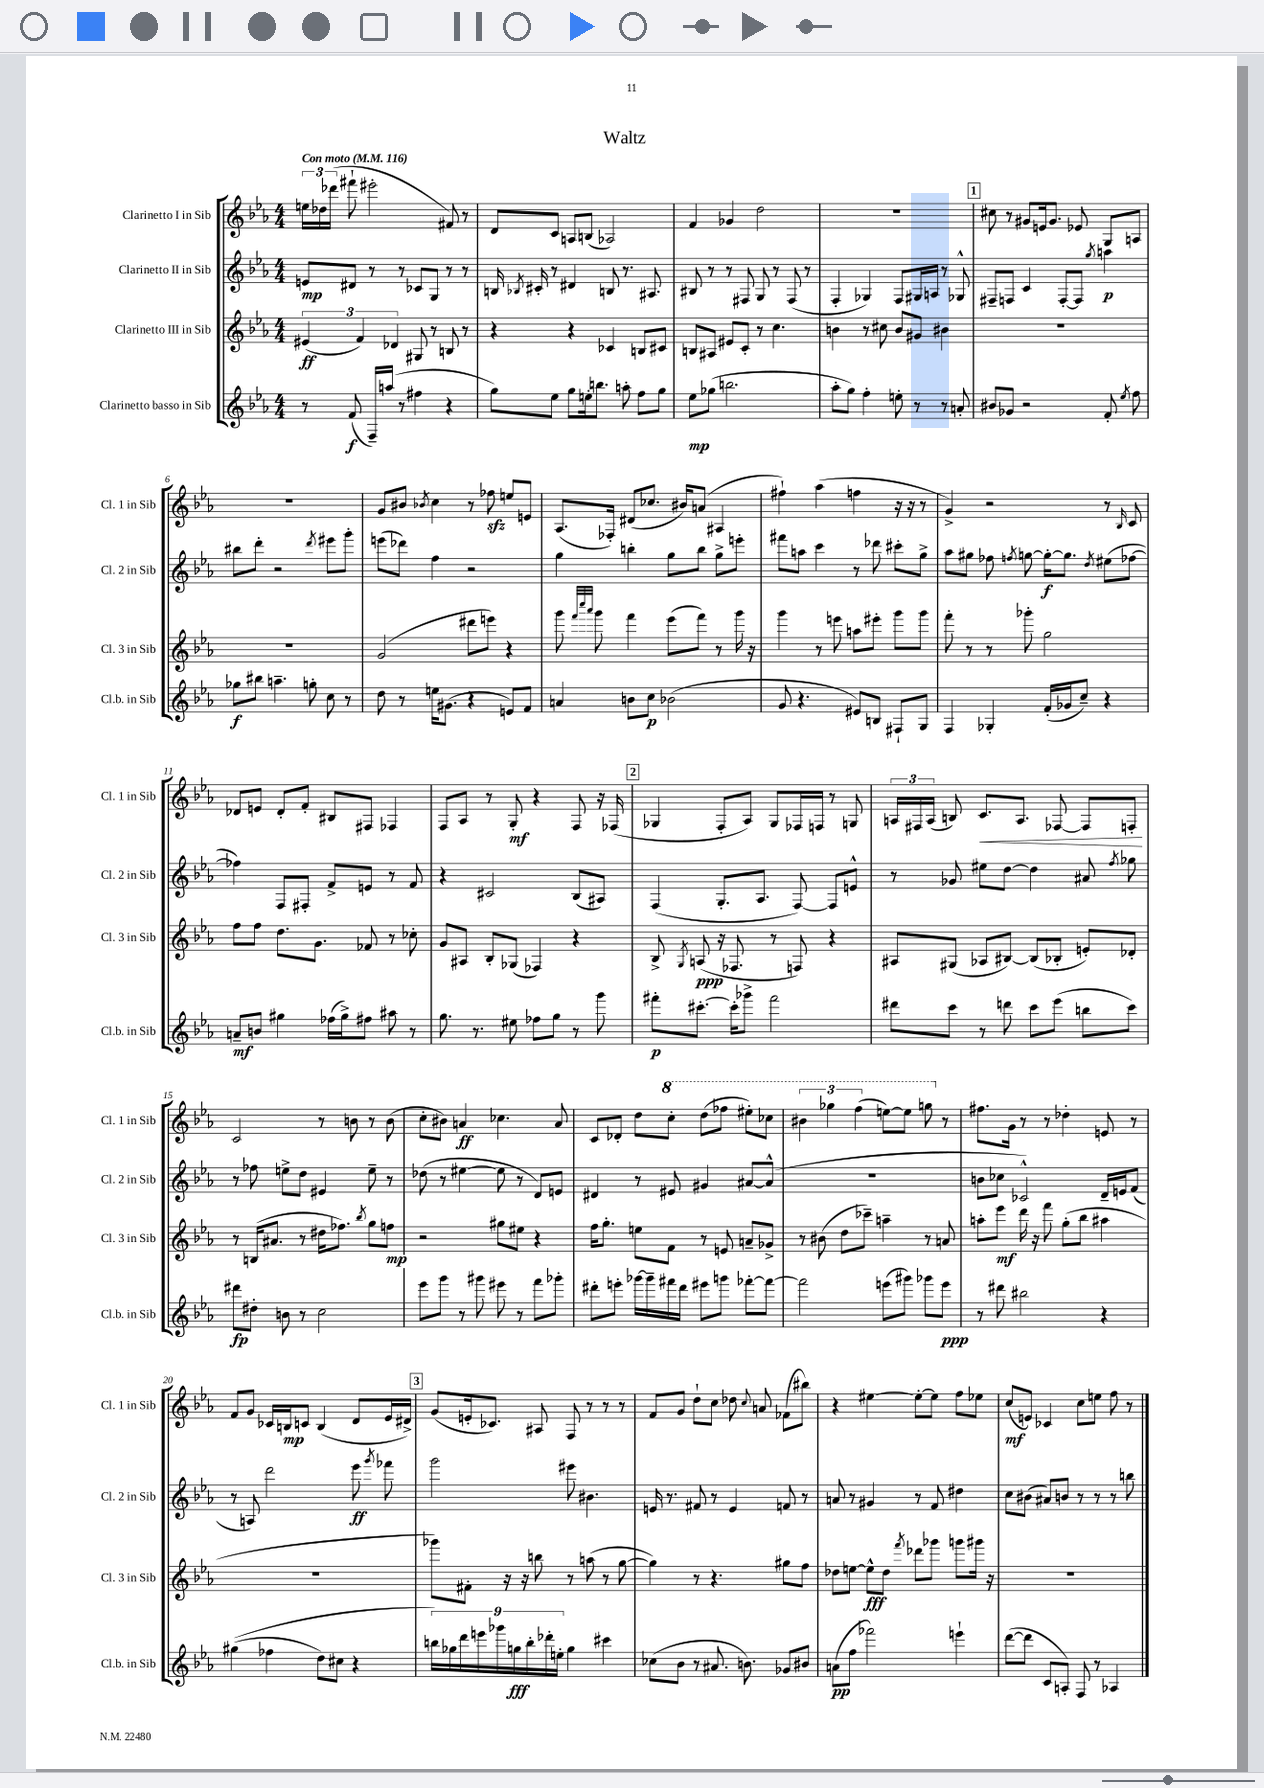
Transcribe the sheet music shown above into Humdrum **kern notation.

**kern	**dynam	**kern	**dynam	**kern	**dynam	**kern	**dynam
*part4	*part4	*part3	*part3	*part2	*part2	*part1	*part1
*staff4	*staff4	*staff3	*staff3	*staff2	*staff2	*staff1	*staff1
*I"Clarinetto basso in Sib	*	*I"Clarinetto III in Sib	*	*I"Clarinetto II in Sib	*	*I"Clarinetto I in Sib	*
*I'Cl.b. in Sib	*	*I'Cl. 3 in Sib	*	*I'Cl. 2 in Sib	*	*I'Cl. 1 in Sib	*
*clefG2	*	*clefG2	*	*clefG2	*	*clefG2	*
*k[b-e-a-]	*	*k[b-e-a-]	*	*k[b-e-a-]	*	*k[b-e-a-]	*
*M4/4	*	*M4/4	*	*M4/4	*	*M4/4	*
*MM116	*	*MM116	*	*MM116	*	*MM116	*
=1	=1	=1	=1	=1	=1	=1	=1
!	!	!	!	!	!	!LO:TX:a:B:t=Con moto	!
8r	.	(6e#X/	ff	8en/L	mp	24een\LL	.
.	.	.	.	.	.	24dd-X\	.
.	.	.	.	.	.	(24ddd-X\JJ	.
(8f/	f	.	.	8d#X/J	.	8fff#X`\	.
.	.	6f/)	.	.	.	.	.
16F~/LL)	.	.	.	8r	.	2eee#X'\	.
(16aan/JJ	.	.	.	.	.	.	.
.	.	6d-X/	.	.	.	.	.
8r	.	.	.	8r	.	.	.
4ff#X\	.	8G#X/	.	8c-X/L	.	.	.
.	.	8r	.	8G/J	.	.	.
4r	.	8Bn/	.	8r	.	8f#X/)	.
.	.	8r	.	8r	.	8r	.
=2	=2	=2	=2	=2	=2	=2	=2
8gg\L)	.	4r	.	16Bn/	.	8d/L	.
.	.	.	.	8qB-X/	.	.	.
.	.	.	.	16c#X'/	.	.	.
8ee-\J	.	.	.	8r	.	8c/J	.
8gg\L	.	4r	.	4d#X/	.	8An/L	.
16een'\k	.	.	.	.	.	(8Bn/J	.
8.bbn\J	.	.	.	.	.	.	.
.	.	4c-X/	.	8Bn/	.	2A-X/)	.
8aan'\	.	.	.	8.r	.	.	.
8ff\L	.	8Bn/L	.	.	.	.	.
.	.	.	.	8.A#X/	.	.	.
8gg\J	.	8c#X/J	.	.	.	.	.
=3	=3	=3	=3	=3	=3	=3	=3
8ee-\L	mp	8Bn/L	.	8B#X/	.	4f/	.
(8gg-X\J	.	8A#X/J	.	8r	.	.	.
2.bbn\	.	8e#X/L	.	8r	.	4g-X/	.
.	.	8c'/J	.	8F#X/	.	.	.
.	.	8r	.	8G/	.	2dd\	.
.	.	4.cc\	.	8r	.	.	.
.	.	.	.	(8F#/	.	.	.
.	.	.	.	8r	.	.	.
=4	=4	=4	=4	=4	=4	=4	=4
8aa-'\L	.	4bn\	.	4F'/	.	1r	.
8gg\J)	.	.	.	.	.	.	.
4ff'\	.	8r	.	4G-X/)	.	.	.
.	.	8cc#X\	.	.	.	.	.
8een'\	.	8b/L	.	8F/L	.	.	.
8r	.	8g#X/J	.	16G#X/L	.	.	.
.	.	.	.	16An/JJ	.	.	.
8r	.	4b#X\	.	8r	.	.	.
8an'/	.	.	.	8G-X^^/	.	.	.
!!LO:REH:place=s1:t=1
=5	=5	=5	=5	=5	=5	=5	=5
8b#X/L	.	1r	.	8F#X~/L	.	8cc#X\	.
8g-X/J	.	.	.	8Fn/J	.	8r	.
2r	.	.	.	4c/	.	8g#X/L	.
.	.	.	.	.	.	16en/k	.
.	.	.	.	.	.	8.g#/J	.
.	.	.	.	[8F'/L	.	.	.
.	.	.	.	8F/J]	.	8e-X/	.
.	.	.	.	8qgg/	.	.	.
8f'/	.	.	.	4aan\	p	8G/L	.
8qee-/	.	.	.	.	.	.	.
8ff\	.	.	.	.	.	8An/J	.
!!LO:LB:g=z
=6	=6	=6	=6	=6	=6	=6	=6
8gg-X\L	f	1r	.	8bb#X\L	.	1r	.
8bb#X\J	.	.	.	8ddd'\J	.	.	.
4.aan~\	.	.	.	2r	.	.	.
8ggn'\	.	.	.	.	.	.	.
.	.	.	.	8qddd/	.	.	.
8cc\	.	.	.	8eee#X\L	.	.	.
8r	.	.	.	8ggg'\J	.	.	.
=7	=7	=7	=7	=7	=7	=7	=7
8dd\	.	(2g/	.	(8eeen\L	.	8g/L	.
8r	.	.	.	8ddd-X\J)	.	8b#X/J	.
.	.	.	.	.	.	8qb-X/	.
16een\KL	.	.	.	4ff\	.	4cc\	.
(8.g#X\J	.	.	.	.	.	.	.
4r	.	8ddd#X\L	.	2r	.	8r	.
.	.	8eeen\J)	.	.	.	8ff-Xzz\	.
8en/L)	.	4r	.	.	.	8een/L	.
8f/J	.	.	.	.	.	8en/J	.
=8	=8	=8	=8	=8	=8	=8	=8
4an/	.	8ggg\	.	4gg\	.	(8.A-/L	.
.	.	32qqfff/LLL	.	.	.	.	.
.	.	32qqcccc/	.	.	.	.	.
.	.	32qqaaa-/JJJ	.	.	.	.	.
.	.	8ggg\	.	.	.	.	.
.	.	.	.	.	.	16F-X'/Jk)	.
8bn\L	.	4fff\	.	4bbn'\	.	(8d#X/L	.
8cc\J	p	.	.	.	.	8.cc-X/J	.
(2b-X\	.	(8eee-\L	.	8gg\L	.	.	.
.	.	.	.	.	.	16b#X/KL)	.
.	.	8fff\J)	.	8bb\J	.	(8an/J	.
.	.	8r	.	8gg^\L	.	4A#X/	.
.	.	16ggg\	.	8eeen'\J	.	.	.
.	.	16r	.	.	.	.	.
=9	=9	=9	=9	=9	=9	=9	=9
8g/	.	4ggg\	.	8fff#X\L	.	4ff#X`\)	.
4.r	.	.	.	8aan\J	.	.	.
.	.	8r	.	4ccc\	.	(4aa-\	.
.	.	8eeen\	.	.	.	.	.
8e#X/L)	.	8aan\L	.	8r	.	4ffn\	.
8Bn/J	.	8eee#X'\J	.	8ddd-X\	.	.	.
8F#X`/L	.	8ggg\L	.	8ccc#X'\L	.	16r	.
.	.	.	.	.	.	16r	.
8G/J	.	8ggg\J	.	8gg^\J	.	8r	.
=10	=10	=10	=10	=10	=10	=10	=10
4F/	.	8fff'\	.	8aa-\L	.	4g^/)	.
.	.	8r	.	8gg#X\J	.	.	.
4G-X'/	.	8r	.	8ff-X\	.	2r	.
.	.	.	.	8qffn/	.	.	.
.	.	8ggg-X'\	.	[8ggn\	.	.	.
(16f'/LL	.	2gg\	.	16gg'\KL_	f	.	.
16g-X/J	.	.	.	8.gg\J]	.	.	.
8cc~/J)	.	.	.	.	.	.	.
.	.	.	.	8qdd/	.	.	.
4r	.	.	.	(8ee#X\L	.	8r	.
.	.	.	.	.	.	16qqB-/	.
.	.	.	.	[8ff-X\J	.	8c/	.
!!LO:LB:g=z
=11	=11	=11	=11	=11	=11	=11	=11
8an~/L	mf	8ff\L	.	4ff-X\])	.	8d-X/L	.
8bn/J	.	8ff\J	.	.	.	8en/J	.
4gg#X\	.	8.dd\L	.	8F/L	.	8d-'/L	.
.	.	.	.	8F#X'/J	.	8f'/J	.
.	.	8.g\J	.	.	.	.	.
(16ff-X\LL	.	.	.	8f^/L	.	8B#X/L	.
16gg#^\J)	.	.	.	.	.	.	.
8ff#X\J	.	8f-X/	.	8en/J	.	8F#X/J	.
8aa#X\	.	8r	.	8r	.	4F-X/	.
8r	.	8cc-X'\	.	8f/	.	.	.
=12	=12	=12	=12	=12	=12	=12	=12
8.gg\	.	8g/L	.	4r	.	8F/L	.
.	.	8A#X/J	.	.	.	8A-/J	.
8.r	.	.	.	.	.	.	.
.	.	8B-'/L	.	2c#X/	.	8r	.
8ee#X\	.	(8G-X/J	.	.	.	8G'/	mf
8ff-X\L	.	4F-X/)	.	.	.	4r	.
8gg\J	.	.	.	.	.	.	.
8r	.	4r	.	(8B-/L	.	8F/	.
8ggg\	.	.	.	8A#X/J)	.	16r	.
.	.	.	.	.	.	(16F-X/	.
!!LO:REH:place=s1:t=2
=13	=13	=13	=13	=13	=13	=13	=13
8fff#X'\L	p	8B-^/	.	(4F/	.	4G-X/	.
.	.	8qG/	.	.	.	.	.
[8.ccc#X'\J	.	(8An/	ppp	.	.	.	.
.	.	16r	.	8.G'/L	.	8F'/L	.
16ccc#'\KL]	.	8.F-X/	.	.	.	.	.
8ggg-X^\J	.	.	.	.	.	8A-/J)	.
.	.	.	.	8.A-/J	.	.	.
2fff#\	.	8r	.	.	.	8G-/L	.
.	.	8Fn/)	.	[8F/)	.	16F-X/L	.
.	.	.	.	.	.	16Fn/JJ	.
.	.	4r	.	8F/L]	.	8r	.
.	.	.	.	8en^^/J	.	8Gn/	.
=14	=14	=14	=14	=14	=14	=14	=14
8ddd#X\L	.	8A#X/L	.	8r	.	24An/LL	.
.	.	.	.	.	.	24F#X/	.
.	.	.	.	.	.	(24A/JJ	.
8ccc\J	.	(8G#X/J	.	8g-X/	.	8Bn/)	.
!	!	!	!	!	!	!	!LO:HP:b
8r	.	8A-X/L	.	8ee#X\L	.	8.c/L	<
8dddn\	.	[8B#X/J)	.	[8dd\J	.	.	.
.	.	.	.	.	.	8.A/J	.
8ccc\L	.	(8B#/L]	.	4dd\]	.	.	.
(8eee-\J	.	8B-X'/J	.	.	.	[8F-X/	.
8bbn\L	.	8en'/L)	.	8a#X/	.	8F-/L]	.
.	.	.	.	8qff/	.	.	.
8ccc\J)	.	8d-X'/J	.	8gg-X\	.	8Fn'/J	.
.	.	.	.	.	.	.	[
!!LO:LB:g=z
=15	=15	=15	=15	=15	=15	=15	=15
8ddd#X\L	fp	8r	.	8r	.	2c/	.
8dd#X'\J	.	(16Bn/KL	.	8ff-X\	.	.	.
.	.	8.a#X/J	.	.	.	.	.
8bn\	.	.	.	8een^\L	.	.	.
8r	.	8r	.	8dd\J	.	.	.
2cc\	.	16dd#X\KL	.	4e#X/	.	8r	.
.	.	8.ff-X\J)	.	.	.	.	.
.	.	.	.	.	.	8bn\	.
.	.	8qbb-/	.	.	.	.	.
.	.	8gg\L	.	8ee~\	.	8r	.
.	.	8ffn\J	mp	8r	.	(8b\	.
=16	=16	=16	=16	=16	=16	=16	=16
8eee-\L	.	2r	.	(8dd-X\	.	8cc'\L	.
8ggg\J	.	.	.	8r	.	8b#X\J)	.
8r	.	.	.	[4ee#X\	.	4an/	ff
8ggg#X\	.	.	.	.	.	.	.
8eee#X\	.	8gg#X\L	.	8ee#\]	.	4.cc-X\	.
8r	.	8ee#X\J	.	8r	.	.	.
8fff\L	.	4r	.	8d/L)	.	.	.
8ggg-X'\J	.	.	.	8en/J	.	8a/	.
=17	=17	=17	=17	=17	=17	=17	=17
8ddd#X'\L	.	16ff\KL	.	4d#X/	.	8c/L	.
.	.	8.gg'\J	.	.	.	.	.
8eeen'\J	.	.	.	.	.	8d-X'/J	.
[16ggg-X\LL	.	8een\L	.	8r	.	8dd\L	.
16ggg-~\]	.	.	.	.	.	.	.
*	*	*	*	*	*	*8va	*
16fff#X\	.	8f\J	.	8e#X/	.	8ccc'\J	.
16ddd#\JJ	.	.	.	.	.	.	.
8eee#X\L	.	8r	.	4g#X/	.	(8ddd\L	.
8gggn\J	.	8en/	.	.	.	8fff-X\J	.
[8fff-X'\L	.	8an~/L	.	[8a#X/L	.	8eee#X'\L)	.
8fff-\J_	.	8g-X^/J	.	(8a#^^/J]	.	8ccc-X\J	.
=18	=18	=18	=18	=18	=18	=18	=18
2fff-\]	.	8r	.	1r	.	6bb#X\	.
.	.	(8b#X\	.	.	.	.	.
.	.	.	.	.	.	6ggg-X\	.
.	.	8dd\L	.	.	.	.	.
.	.	.	.	.	.	(6fff\	.
.	.	8ccc-X~\J)	.	.	.	.	.
(8eeen\L	.	4aan~\	.	.	.	[8eeen\L)	.
8ggg#X\J)	.	.	.	.	.	8eee\J]	.
8ggg-X\L	.	8r	.	.	.	8gggn\	.
*	*	*	*	*	*	*X8va	*
8eee\J	ppp	8an/	.	.	.	8r	.
=19	=19	=19	=19	=19	=19	=19	=19
8r	.	8aan'\L	.	8bn\L	.	8.ff#X\L	.
8ddd#X\	.	8eee-\J	mf	8cc-X\J	.	.	.
.	.	.	.	.	.	16g\Jk	.
2bb#X\	.	16ddd\	.	2c-X^^/)	.	8r	.
.	.	16r	.	.	.	.	.
.	.	8fff\	.	.	.	8r	.
.	.	(8gg'\L	.	.	.	4dd-X'\	.
.	.	8bb-\J	.	.	.	.	.
4r	.	4aa#X\	.	16d~/LL	.	8en/	.
.	.	.	.	16en/J	.	.	.
.	.	.	.	(8f/J	.	8r	.
!!LO:LB:g=z
=20	=20	=20	=20	=20	=20	=20	=20
((4gg#X\	.	1r	.	8r	.	8f/L	.
.	.	.	.	8An/)	.	8g/J	.
4ff-X\	.	.	.	2ddd\	.	16c-X/LL	.
.	.	.	.	.	.	16Bn/J	mp
.	.	.	.	.	.	8cn/J	.
8dd\L)	.	.	.	.	.	(4B/	.
8cc#X\J	.	.	.	.	.	.	.
4r	.	.	.	8eee-\	ff	8d/L	.
.	.	.	.	8qggg/	.	.	.
.	.	.	.	8fff-X\	.	16e-/L	.
.	.	.	.	.	.	16d#X^/JJ)	.
!!LO:REH:place=s1:t=3
=21	=21	=21	=21	=21	=21	=21	=21
18bbn\LL)	.	8ggg-X\L)	.	2ggg\	.	(8g/L	.
18gg-X\	.	.	.	.	.	.	.
18ddd\	.	.	.	.	.	.	.
.	.	8f#X'\J	.	.	.	16en'/k	.
18eeen\	.	.	.	.	.	.	.
.	.	.	.	.	.	8.c-X/J)	.
18ggg-X\	.	.	.	.	.	.	.
.	.	16r	.	.	.	.	.
18ggn\	fff	.	.	.	.	.	.
.	.	16r	.	.	.	.	.
18bb'\	.	.	.	.	.	.	.
.	.	8bbn\	.	.	.	8A#X/	.
18ddd-X'\	.	.	.	.	.	.	.
18een'\JJ	.	.	.	.	.	.	.
4gg\	.	8r	.	8eee#X\	.	8F/	.
.	.	(8aan\	.	4.b#X\	.	8r	.
4ccc#X\	.	8r	.	.	.	8r	.
.	.	[8gg\	.	.	.	8r	.
=22	=22	=22	=22	=22	=22	=22	=22
(8cc-X\L	.	4gg\])	.	16en/	.	8f/L	.
.	.	.	.	8.r	.	.	.
8b-\J	.	.	.	.	.	8g/J	.
8r	.	8r	.	8f#X/	.	8dd`\L	.
8.a#X/	.	4.r	.	8r	.	8cc\J	.
.	.	.	.	4e/	.	8dd-X\	.
8.bn\)	.	.	.	.	.	.	.
.	.	.	.	.	.	8qqcc/	.
.	.	.	.	.	.	8an/	.
8g-X/L	.	8gg#X\L	.	8fn/	.	(8f-X\L	.
8b#X/J	.	8ff\J	.	8r	.	8bb#X\J)	.
=23	=23	=23	=23	=23	=23	=23	=23
(8an\L	pp	8dd-X\L	.	8an/	.	4r	.
8ff\J	.	[8een\J	.	8r	.	.	.
2fff-X\)	.	8ee^^\L]	fff	4g#X/	.	[4ee#X\	.
.	.	8dd-\J	.	.	.	.	.
.	.	8qfff/	.	.	.	.	.
.	.	8ddd-X\L	.	8r	.	8ee#'\L_	.
.	.	8ggg-X\J	.	8f/	.	8ee#\J]	.
4eeen`\	.	8gggn\L	.	4dd#X\	.	8ff\L	.
.	.	16ggg#X\Jk	.	.	.	8ee-X\J	.
.	.	16r	.	.	.	.	.
=24	=24	=24	=24	=24	=24	=24	=24
([8ddd\L	.	1r	.	8cc\L	.	(8cc/L	mf
8ddd\J]	.	.	.	(8b#X\J	.	8en/J)	.
8c/L	.	.	.	8a#X/L)	.	4c-X/	.
8An'/J)	.	.	.	8bn/J	.	.	.
8F/	.	.	.	8r	.	8cc\L	.
8r	.	.	.	8r	.	8een\J	.
4A-X/	.	.	.	8r	.	8ff\	.
.	.	.	.	8bbn\	.	8r	.
==	==	==	==	==	==	==	==
*-	*-	*-	*-	*-	*-	*-	*-
